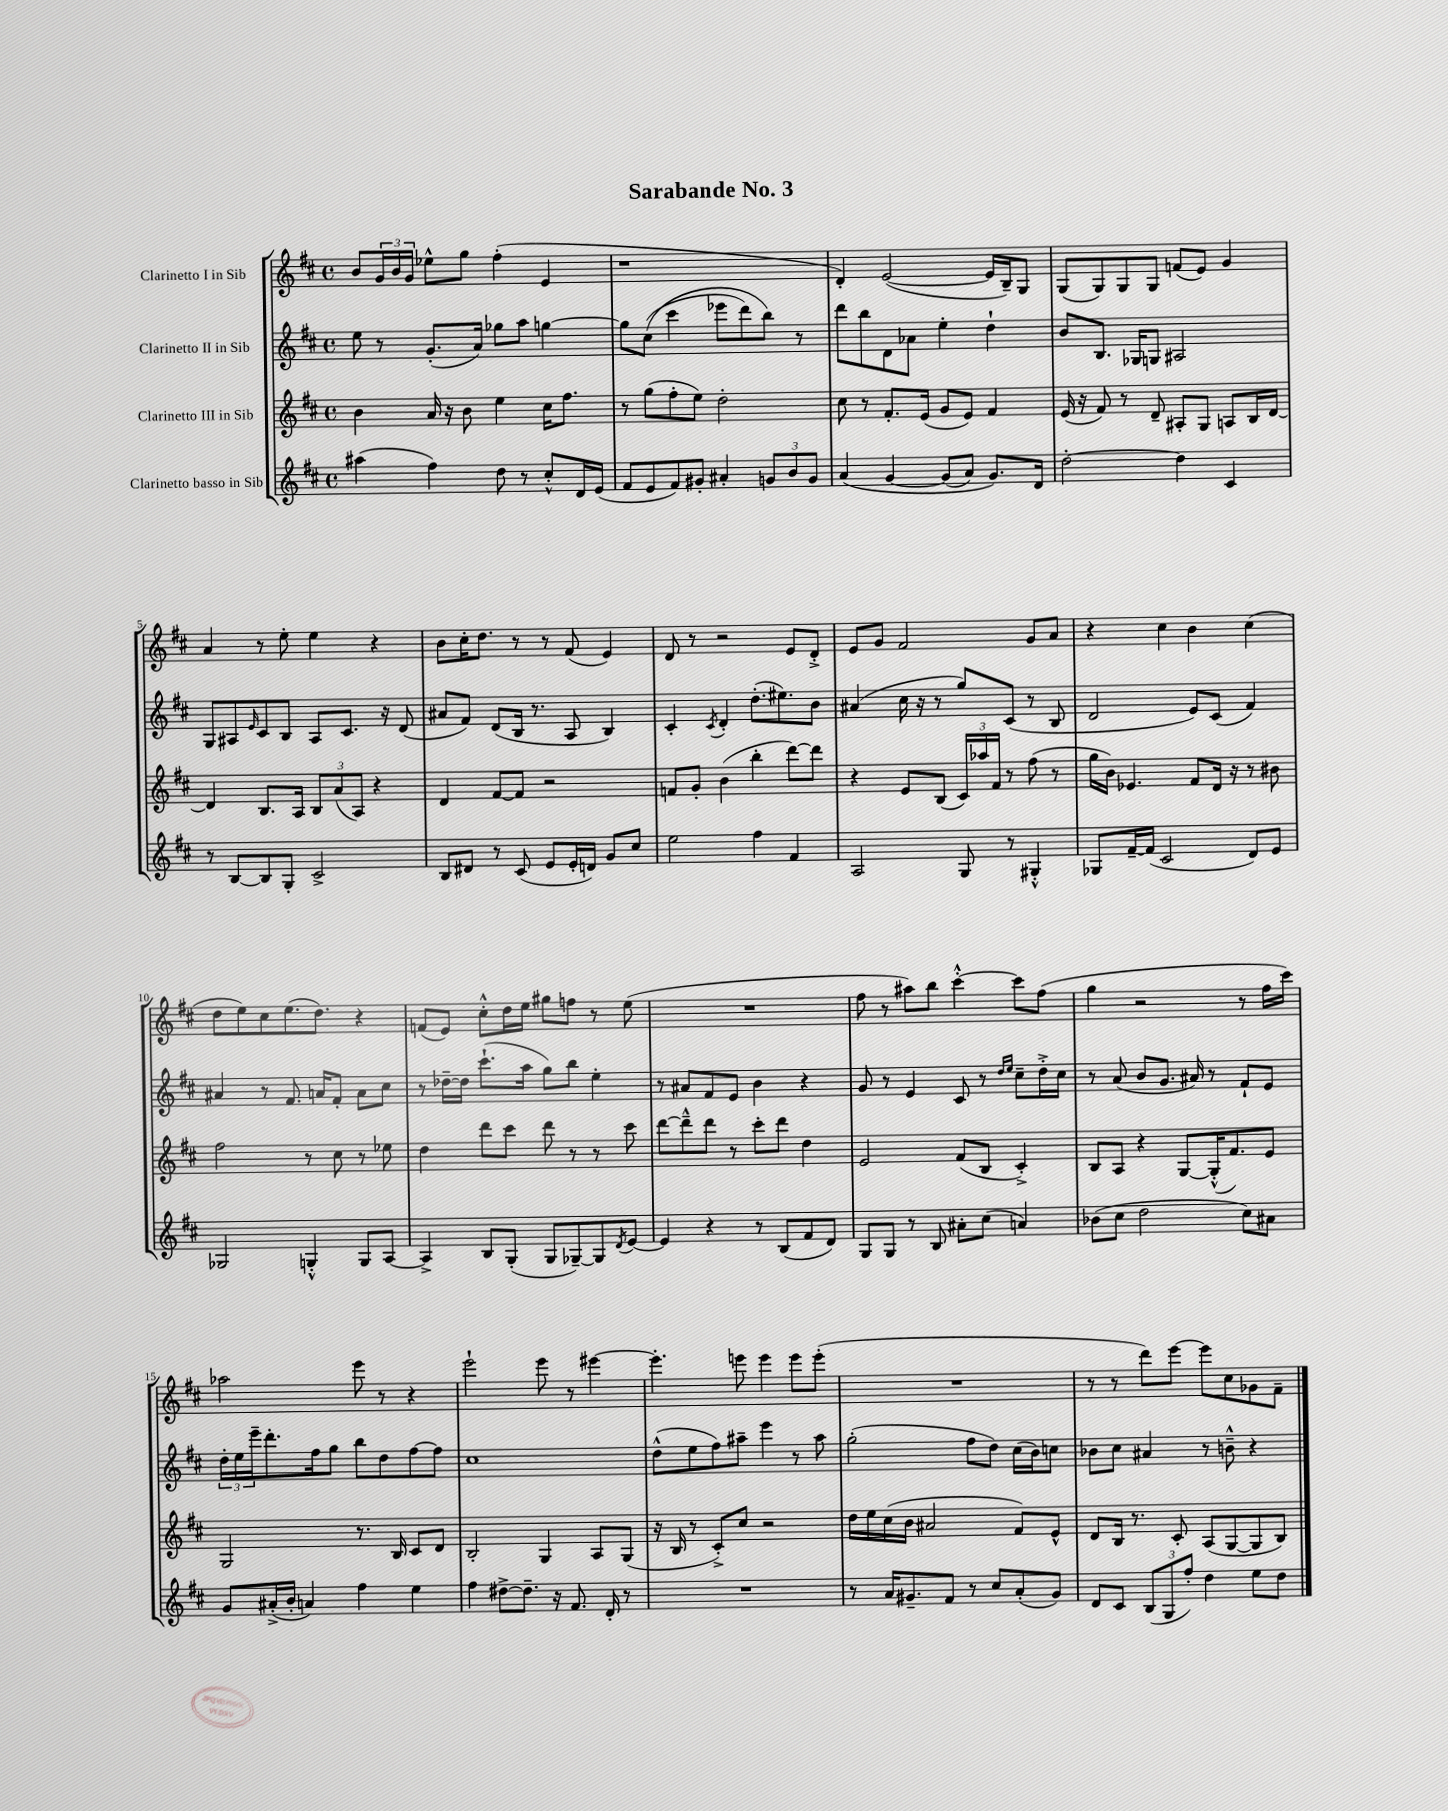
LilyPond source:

\header { title = "Sarabande No. 3" }
<<
\new StaffGroup <<
\new Staff = "s0" \with { instrumentName = "Clarinetto I in Sib" } {
    \clef treble \key d \major \defaultTimeSignature \time 4/4
    b'8 \tuplet 3/2 { g'16 b'16 g'16 } ees''8-^ g''8 fis''4-.( e'4 |
    r1 |
    d'4-.) e'2~( e'16 b16--) g8 |
    g8( g8) g8 g8 f'8( e'8) g'4 |
    a'4 r8 e''8-. e''4 r4 |
    b'8 cis''16-. d''8. r8 r8 fis'8( e'4) |
    d'8 r8 r2 e'8 d'8-.-> |
    e'8 g'8 fis'2 g'8 a'8 |
    r4 cis''4 b'4 cis''4( |
    d''8 e''8) cis''8 e''8.( d''8.) r4 |
    f'8( e'8) cis''8-.-^ d''16 e''16 gis''8 f''8 r8 e''8( |
    R1 |
    fis''8 r8 ais''8) b''8 cis'''4~-.-^ cis'''8 fis''8( |
    g''4 r2 r8 fis''16 cis'''16) |
    aes''2 e'''8 r8 r4 |
    e'''2-! e'''8 r8 eis'''4~ |
    eis'''4.-. e'''8 e'''4 e'''8 e'''8-.( |
    R1 |
    r8 r8 d'''8) e'''8~ e'''8 cis''8 ges'8 fis'8-- \bar "|." |
}
\new Staff = "s1" \with { instrumentName = "Clarinetto II in Sib" } {
    \clef treble \key d \major \defaultTimeSignature \time 4/4
    e''8 r8 g'8.-.( a'16) ges''8 a''8 g''4~ |
    g''8 cis''8(\( cis'''4 ees'''8 d'''8) b''8\) r8 |
    d'''8 b''8 d'8 aes'8 e''4-. d''4-! |
    b'8 b8. ges16 g8 ais2 |
    g8 ais8 \grace { e'16 } cis'8 b8 ais8 cis'8. r16 d'8( |
    ais'8 fis'8) d'8( b16 r8. a8 b4) |
    cis'4-. \acciaccatura { cis'8 } d'4-. d''8.-.( eis''8.) b'8 |
    ais'4( cis''16 r16 r8 g''8) cis'8( r8 b8 |
    d'2 e'8) cis'8( fis'4) |
    ais'4 r8 fis'8. a'16 fis'8-. a'8 cis''8 |
    r8 des''16~-- des''16 cis'''8.-!( a''16 g''8) b''8 e''4-. |
    r8 ais'8 fis'8 e'8 b'4 r4 |
    g'8 r8 e'4 cis'8 r8 \grace { d''16 e''16 } cis''8-- d''16-.-> cis''16 |
    r8 a'8( b'8 g'8. ais'16) r8 fis'8-! e'8 |
    \tuplet 3/2 { d''16-. e''16 e'''16-- } d'''8.-. fis''16 g''8 b''8 d''8 fis''8~ fis''8 |
    cis''1 |
    d''8-^( e''8 fis''8) ais''8-- e'''4 r8 ais''8 |
    g''2-.( fis''8 d''8) cis''16( b'16) c''8 |
    bes'8 cis''8 ais'4 r8 b'8---^ r4 \bar "|." |
}
\new Staff = "s2" \with { instrumentName = "Clarinetto III in Sib" } {
    \clef treble \key d \major \defaultTimeSignature \time 4/4
    b'4 a'16 r16 b'8 e''4 cis''16 fis''8. |
    r8 g''8( fis''8-. e''8) d''2-. |
    cis''8 r8 fis'8.-. e'16( g'8 e'8) fis'4 |
    e'16( r16 fis'8) r8 d'8-- ais8-. g8 a8 b16 d'16~ |
    d'4 b8. a16 \tuplet 3/2 { b8 a'8( a8) } r4 |
    d'4 fis'8~ fis'8 r2 |
    f'8 g'8-. b'4( b''4-. d'''8~) d'''8 |
    r4 e'8 b8( \tuplet 3/2 { cis'16) aes''16 fis'16 } r8 fis''8( r8 |
    g''16 b'16) ees'4. fis'8 d'16 r16 r8 bis'8 |
    fis''2 r8 cis''8 r8 ees''8 |
    d''4 d'''8 cis'''8 d'''8 r8 r8 cis'''8 |
    d'''8~ d'''8---^ d'''8 r8 cis'''8-. d'''8 d''4 |
    e'2 fis'8( b8 cis'4-.->) |
    b8 a8 r4 g8~ g16-.-^( fis'8.) e'8 |
    g2 r8. b16 cis'8 d'8 |
    b2-. g4 a8 g8( |
    r16 b16 r8 cis'8-.->) cis''8 r2 |
    d''16 e''16 cis''16( b'16 ais'2 fis'8) e'8-^ |
    d'8 b16 r8. cis'8-. a8( g8~ g8 b8) \bar "|." |
}
\new Staff = "s3" \with { instrumentName = "Clarinetto basso in Sib" } {
    \clef treble \key d \major \defaultTimeSignature \time 4/4
    ais''4( fis''4) d''8 r8 cis''8-.-^ d'16 e'16( |
    fis'8 e'8 fis'8) gis'8-. ais'4-. \tuplet 3/2 { g'8 b'8 g'8 } |
    a'4\( g'4~ g'8( a'8) g'8.\) d'16 |
    d''2~-. d''4 cis'4 |
    r8 b8~ b8 g8-. cis'2-> |
    b8 dis'8 r8 cis'8( e'8 e'16-. d'16) g'8 cis''8 |
    e''2 fis''4 fis'4 |
    a2 g8 r8 gis4-.-^ |
    ges8 fis'16~-- fis'16( cis'2 d'8) e'8 |
    ges2 g4-.-^ g8 a8~ |
    a4-> b8 g8-.( g8 ges8~--) ges8 \acciaccatura { d'8 } e'8~ |
    e'4 r4 r8 b8( fis'8 d'8) |
    g8 g8 r8 b8 ais'8-. cis''8( a'4) |
    bes'8( cis''8 d''2 cis''8) ais'8 |
    g'8 ais'16-.->( b'16-. a'4) fis''4 e''4 |
    fis''4 dis''8~-> dis''8.-- r16 fis'8. d'16-. r8 |
    R1 |
    r8 a'16 gis'8.-- fis'8 r8 cis''8 a'8-.( gis'8) |
    d'8 cis'8 \tuplet 3/2 { b8( g8 fis''8-.) } d''4 e''8 d''8 \bar "|." |
}
>>
>>
